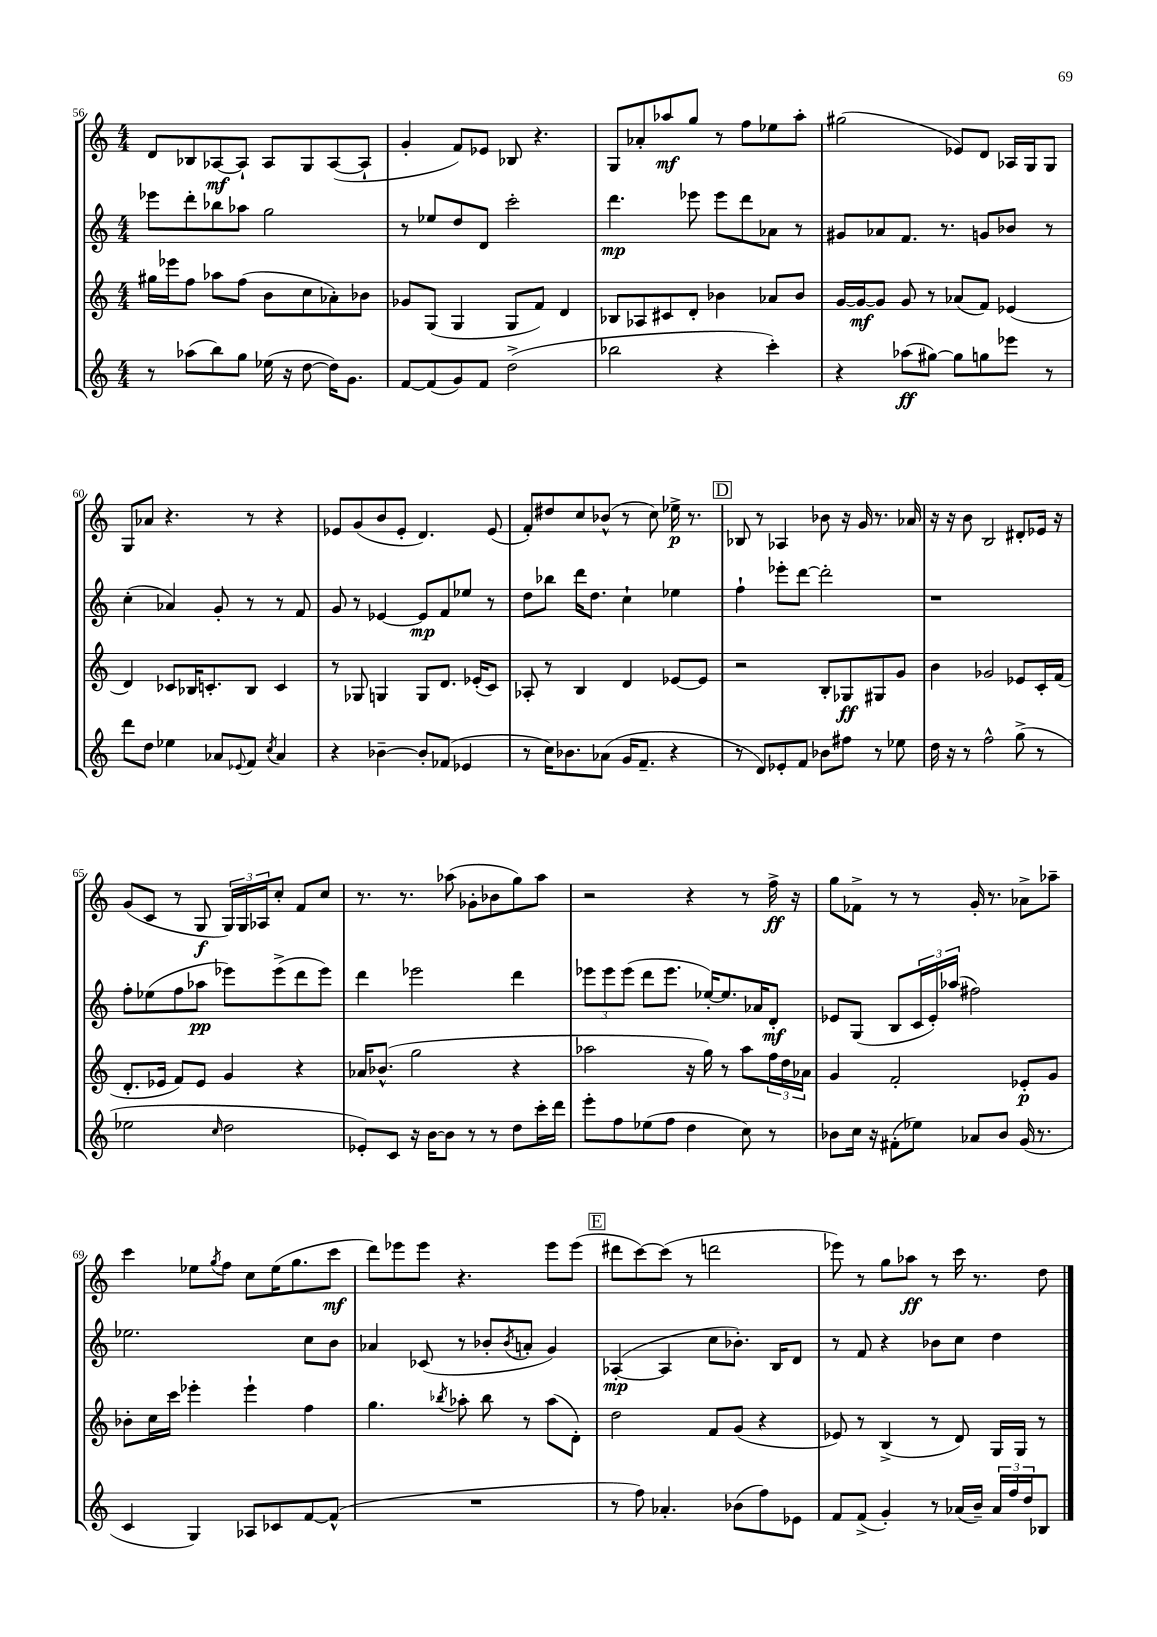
<<
\new StaffGroup <<
\new Staff = "s0" {
    \clef treble \key c \major \numericTimeSignature \time 4/4
    d'8 bes8 aes8~\mf aes8-! aes8 g8 aes8~( aes8-! |
    g'4-. f'8) ees'8 bes8 r4. |
    g8 aes'8-. aes''8\mf g''8 r8 f''8 ees''8 aes''8-. |
    gis''2( ees'8) d'8 aes16 g16 g8 |
    g8 aes'8 r4. r8 r4 |
    ees'8 g'8( b'8 ees'8-. d'4.) ees'8( |
    f'8-.) dis''8 c''8 bes'8-^( r8 c''8) ees''16->\p r8. |
    \mark \markup { \box "D" } bes8 r8 aes4 bes'8 r16 g'16 r8. aes'16 |
    r16 r16 b'8 b2 dis'8-. ees'16 r16 |
    g'8( c'8 r8 g8\f \tuplet 3/2 { g16) g16 aes16 } c''8-. f'8 c''8 |
    r8. r8. aes''8( ges'8-. bes'8 g''8) aes''8 |
    r2 r4 r8 f''16->\ff r16 |
    g''8 fes'8-> r8 r8 g'16-. r8. aes'8-> aes''8-- |
    c'''4 ees''8 \acciaccatura { g''8 } f''8 c''8 ees''16( g''8. c'''8\mf |
    d'''8) ees'''8 ees'''8 r4. ees'''8 ees'''8( |
    \mark \markup { \box "E" } dis'''8 c'''8~) c'''8( r8 d'''2 |
    ees'''8) r8 g''8 aes''8\ff r8 c'''16 r8. d''8 \bar "|." |
}
\new Staff = "s1" {
    \clef treble \key c \major \numericTimeSignature \time 4/4
    ees'''8 d'''8-. bes''8 aes''8 g''2 |
    r8 ees''8 d''8 d'8 c'''2-. |
    d'''4.\mp ees'''8 ees'''8 d'''8 aes'8 r8 |
    gis'8 aes'8 f'8. r8. g'8 bes'8 r8 |
    c''4-.( aes'4) g'8-. r8 r8 f'8 |
    g'8 r8 ees'4~ ees'8\mp f'8 ees''8 r8 |
    d''8 bes''8 d'''16 d''8. c''4-! ees''4 |
    \mark \markup { \box "D" } f''4-! ees'''8-. d'''8~ d'''2-. |
    r1 |
    f''8-. ees''8( f''8 aes''8\pp ees'''8) ees'''8->( d'''8 ees'''8) |
    d'''4 ees'''2 d'''4 |
    \tuplet 3/2 { ees'''8 ees'''8 ees'''8( } d'''8 ees'''8. ees''16~-.) ees''8. aes'16 d'8-.\mf |
    ees'8 g8( b8 \tuplet 3/2 { c'16 ees'16-.) aes''16( } fis''2) |
    ees''2. c''8 b'8 |
    aes'4 ces'8( r8 bes'8-. \acciaccatura { bes'8 } a'8-. g'4) |
    \mark \markup { \box "E" } aes4~-.\mp( aes4 c''8 bes'8.-.) b16 d'8 |
    r8 f'8 r4 bes'8 c''8 d''4 \bar "|." |
}
\new Staff = "s2" {
    \clef treble \key c \major \numericTimeSignature \time 4/4
    gis''16 ees'''16 f''8 aes''8 f''8( b'8 c''8 aes'8-.) bes'8 |
    ges'8 g8( g4 g8 f'8) d'4 |
    bes8 aes8 cis'8 d'8-. bes'4 aes'8 bes'8 |
    g'16~ g'16~\mf g'8 g'8 r8 aes'8( f'8) ees'4( |
    d'4) ces'8 bes16 c'8.-. bes8 c'4 |
    r8 ges8 g4 g8 d'8. ees'16-.( c'8) |
    aes8-. r8 b4 d'4 ees'8~ ees'8 |
    \mark \markup { \box "D" } r2 b8-. ges8\ff gis8 g'8 |
    b'4 ges'2 ees'8 c'16-. f'16( |
    d'8.-. ees'16 f'8) ees'8 g'4 r4 |
    aes'16 bes'8.-^( g''2 r4 |
    aes''2 r16 g''16) r8 aes''8 \tuplet 3/2 { f''16 d''16 aes'16 } |
    g'4 f'2-. ees'8-.\p g'8 |
    bes'8-. c''16 c'''16 ees'''4-. ees'''4-! f''4 |
    g''4. \acciaccatura { bes''8 } aes''8-. bes''8 r8 aes''8( d'8-.) |
    \mark \markup { \box "E" } d''2 f'8 g'8( r4 |
    ees'8) r8 b4->( r8 d'8) g16 g16 r8 \bar "|." |
}
\new Staff = "s3" {
    \clef treble \key c \major \numericTimeSignature \time 4/4
    r8 aes''8( b''8) g''8 ees''16( r16 d''8~ d''16) g'8. |
    f'8~ f'8( g'8) f'8 d''2->( |
    bes''2 r4 c'''4-.) |
    r4 aes''8\ff( gis''8~) gis''8 g''8 ees'''8 r8 |
    d'''8 d''8 ees''4 aes'8 \appoggiatura { ees'8 } f'8 \acciaccatura { c''8 } aes'4 |
    r4 bes'4~-- bes'8-. fes'8( ees'4 |
    r8 c''16) bes'8. aes'8( g'16 f'8.-- r4 |
    \mark \markup { \box "D" } r8 d'8) ees'8-. f'8 bes'8 fis''8 r8 ees''8 |
    d''16 r16 r8 f''2-^ g''8->( r8 |
    ees''2 \grace { c''16 } d''2 |
    ees'8-.) c'8 r16 b'16~ b'8 r8 r8 d''8 c'''16-. d'''16 |
    e'''8-. f''8 ees''8( f''8 d''4 c''8) r8 |
    bes'8 c''16 r16 fis'8-.( ees''8) aes'8 bes'8 g'16( r8. |
    c'4 g4) aes8 ces'8 f'8~ f'8-^( |
    R1 |
    \mark \markup { \box "E" } r8 f''8) aes'4.-. bes'8( f''8) ees'8 |
    f'8 f'8->( g'4-.) r8 aes'16( b'16--) \tuplet 3/2 { aes'16 f''16 d''16 } bes8 \bar "|." |
}
>>
>>
\layout { \context { \Score currentBarNumber = #56 } }
